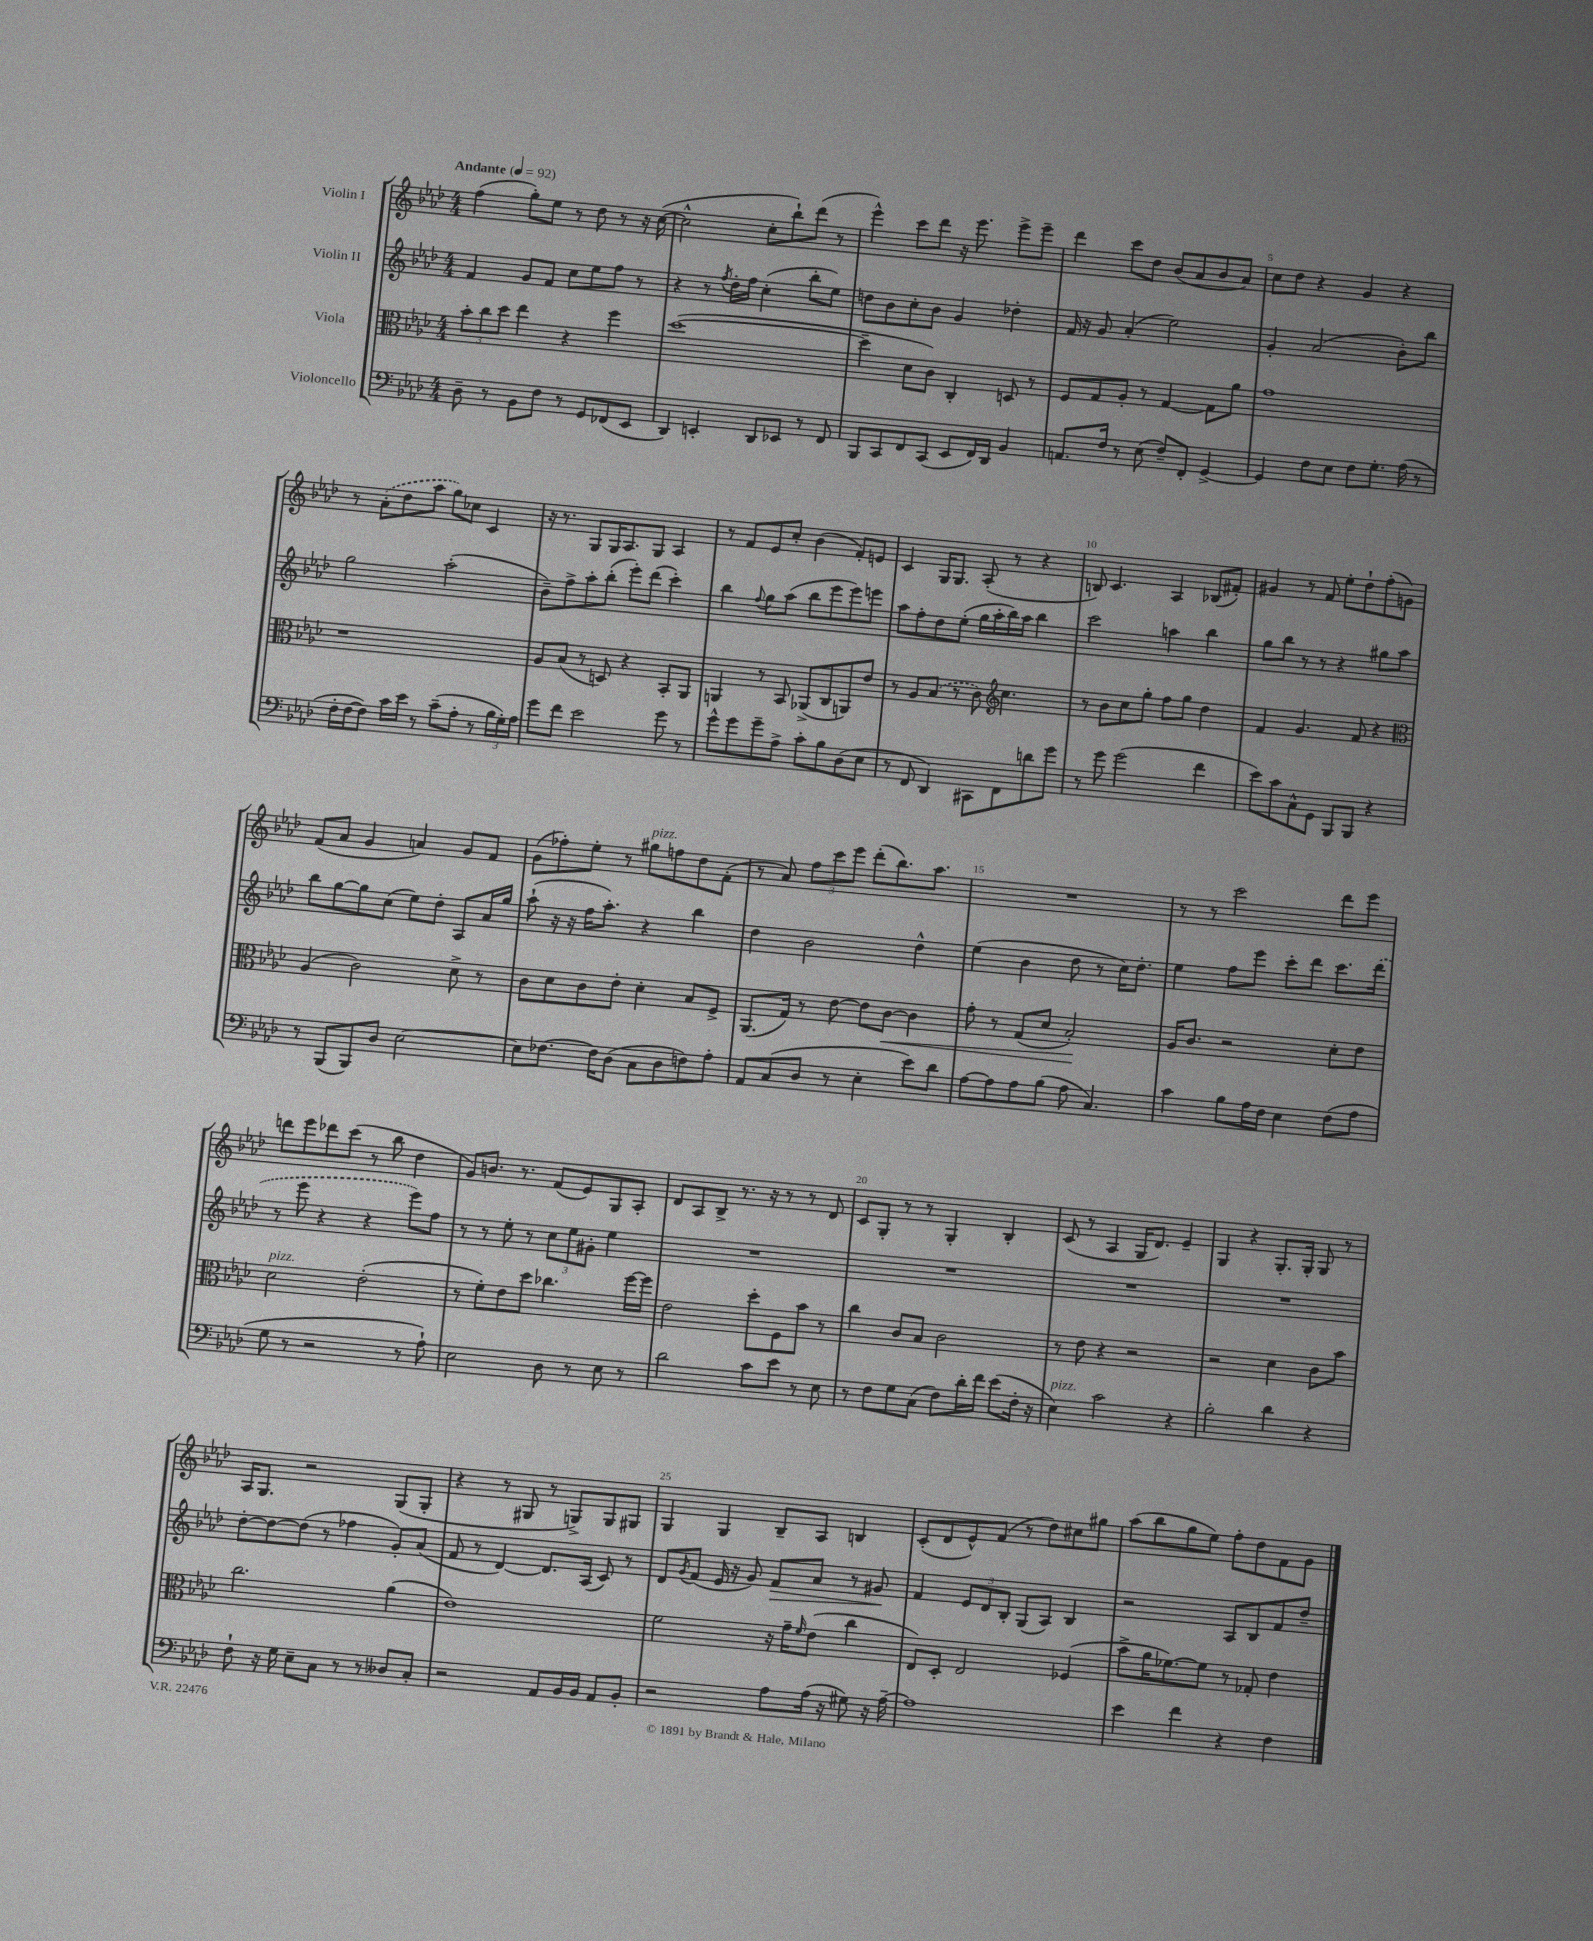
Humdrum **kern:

**kern	**kern	**dynam	**kern	**dynam	**kern
*part4	*part3	*part3	*part2	*part2	*part1
*staff4	*staff3	*staff3	*staff2	*staff2	*staff1
*I"Violoncello	*I"Viola	*	*I"Violin II	*	*I"Violin I
*clefF4	*clefC3	*	*clefG2	*	*clefG2
*k[b-e-a-d-]	*k[b-e-a-d-]	*	*k[b-e-a-d-]	*	*k[b-e-a-d-]
*M4/4	*M4/4	*	*M4/4	*	*M4/4
*MM92	*MM92	*	*MM92	*	*MM92
=1	=1	=1	=1	=1	=1
!	!	!	!	!	!LO:TX:a:B:t=Andante
8D-~\	12b-'\L	.	4f/	.	(4ff\
.	12cc\	.	.	.	.
8r	.	.	.	.	.
.	12dd-\J	.	.	.	.
8BB-\L	4ee-\	.	8g/L	.	8gg'\L)
8F\J	.	.	8f/J	.	8ee-\J
8r	4r	.	8cc\L	.	8r
8GG/L	.	.	8ee-\	.	8dd-\
(8FF-X/	4ff\	.	8ff\J	.	8r
8EE-/J	.	.	8r	.	16r
.	.	.	.	.	([16cc\
=2	=2	=2	=2	=2	=2
4DD-/)	([1dd-	.	4r	.	2cc^^\]
4EEn'/	.	.	8r	.	.
.	.	.	8qff/	.	.
.	.	.	16dd-'\LL	.	.
.	.	.	16ff\JJ	.	.
8DD-/L	.	.	(4cc'\	.	8cc'\L
8EE-X/J	.	.	.	.	8bb-`\)
8r	.	.	8bb-'\L	.	(8ddd-\J
8FF/	.	.	8ee-\J)	.	8r
=3	=3	=3	=3	=3	=3
8BBB-/L	4dd-~\]	.	8ddn\L	.	4eee-^^\)
8CC/	.	.	8b-\	.	.
8FF/	8d-\L	.	8cc'\	.	8ccc\L
(8CC/J	8c\J)	.	8b-\J	.	8ddd-\J
8EE-/L	4C'/	.	4g/	.	16r
.	.	.	.	.	8.eee-\
16FF/L)	.	.	.	.	.
16DD-/JJ	.	.	.	.	.
4BB-/	8Dn/	.	4dd-X'\	.	8eee-^\L
.	8r	.	.	.	8eee-~\J
=4	=4	=4	=4	=4	=4
8.AAn/L	8F/L	.	16f/	.	4ddd-\
.	.	.	16r	.	.
.	8G/	.	8g/	.	.
16F/Jk	.	.	.	.	.
8r	8A-'/J	.	(4a-'/	.	8ccc\L
(8E-\	8r	.	.	.	8dd-\J
8F~/L)	[4G/	.	2ee-\)	.	(8b-/L
8FF'/J	.	.	.	.	8a-/
[4GG^/	8G\L]	.	.	.	8b-/
.	8a-\J	.	.	.	8a-/J)
=5	=5	=5	=5	=5	=5
4GG/]	1g	.	4g'/	.	8cc\L
.	.	.	.	.	8dd-\J
8F\L	.	.	(2a-/	.	4r
8E-\J	.	.	.	.	.
8F\L	.	.	.	.	4g/
8.G'\J	.	.	.	.	.
.	.	.	8b-'\L)	.	4r
(16A-\	.	.	.	.	.
8r	.	.	8bb-\J	.	.
!!LO:LB:g=z
=6	=6	=6	=6	=6	=6
16F'\LL	1r	.	2gg\	.	8r
[16F\J	.	.	.	.	.
8F\J])	.	.	.	.	(8a-'\L
16c\LL	.	.	.	.	8dd-\
16e-\JJ	.	.	.	.	.
8r	.	.	.	.	8aa-\J
(8c~\L	.	.	(2aa-'\	.	8gg\L)
8A-'\J	.	.	.	.	8cc-X\J
8r	.	.	.	.	4c/
24B-\LL	.	.	.	.	.
24G'\)	.	.	.	.	.
24A-\JJ	.	.	.	.	.
=7	=7	=7	=7	=7	=7
8g\L	8A-/L	.	8b-~\L)	.	16r
.	.	.	.	.	8.r
8f\J	(8B-/J	.	8ff^\	.	.
2e-\	8r	.	8aa-'\	.	8G/L
.	8Dn/)	.	(8bb-'\J	.	16G/K
.	.	.	.	.	8.A-/
.	4r	.	8eee-'\L)	.	.
.	.	.	(8ddd-\J	.	8G/J
8g\	8BB-'/L	.	4ccc'\)	.	4A-/
8r	8AA-/J	.	.	.	.
=8	=8	=8	=8	=8	=8
8g^^\L	4AAn/	.	4bb-\	.	8r
8g\	.	.	.	.	8f/L
.	.	.	8qqff/	.	.
8g~\	8r	.	8gg\L	.	8e-/
8A-^\J	8BB-/	.	(8aa-\J	.	8cc'/J
8c'\L	(8AA-X^/L	.	8bb-\L	.	(4b-\
8B-\	8C/	.	8eee-\	.	.
(8D-\	8AAn/)	.	8eee-\)	.	8f'/L)
8E-\J	8e-/J	.	8eeen\J	.	8en/J
=9	=9	=9	=9	=9	=9
8r	8r	.	8aa-\L	.	4c/
8FF/	8A-/L	.	8ff'\	.	.
4DD-/)	(8B-/J	.	8dd-\	.	16G/KL
.	.	.	.	.	8.G/J
.	8r	.	(8ee-'\J	.	.
8CC#X\L	8c\)	.	16gg\LL	.	(8A-'/
.	.	.	16aa-'\	.	.
*	*clefG2	*	*	*	*
8FF\	4.cc\	.	16bb-\)	.	8r
.	.	.	16aa-\JJ	.	.
8dn\	.	.	4bb-\	.	4r
8g\J	.	.	.	.	.
=10	=10	=10	=10	=10	=10
8r	8r	.	2ccc\	.	8Bn/)
8g\	8b-\L	.	.	.	4.c/
(2g\	8cc\	.	.	.	.
.	8gg'\J	.	.	.	.
.	8ff\L	.	4aan\	.	4A-/
.	8gg\J	.	.	.	.
4f\	4dd-\	.	4bb-\	.	(8B-X/L
.	.	.	.	.	8f#X'/J)
=11	=11	=11	=11	=11	=11
8e-\L)	4f/	.	8gg\L	.	4g#X/
8c\	.	.	8bb-\J	.	.
8C^^\	4.g/	.	8r	.	8r
8GG\J	.	.	8r	.	8f/
8BBB-/L	.	.	4r	.	8ee-'\L
8BBB-/J	8f/	.	.	.	8dd-`\
4r	4r	.	8gg#X\L	.	(8ff'\
.	.	.	8aa-\J	.	8gn\J)
!!LO:LB:g=z
=12	=12	=12	=12	=12	=12
*	*clefC3	*	*	*	*
8r	(4A-/	.	8bb-\L	.	(8f/L
(8BBB-/L	.	.	[8gg\	.	8a-/J
8BBB-/)	2c\)	.	8gg\]	.	4g/
8D-/J	.	.	(8cc\J	.	.
[2E-\	.	.	8ee-\L)	.	4an/)
.	.	.	8dd-'\J	.	.
.	8d-^\	.	8A-/L	.	8g/L
.	8r	.	16a-/L	.	8f/J
.	.	.	16gg/JJ	.	.
=13	=13	=13	=13	=13	=13
8E-\L]	8c\L	.	(8aa-`\	.	(8g\L
[8.F-X\J	8d-\	.	16r	.	8ff-X'\)
.	.	.	16r	.	.
.	8c\	.	16ff\KL	.	8ee-'\J
16F-\KL]	.	.	8.aa-'\J)	.	.
(8D-\J	8e-'\J	.	.	.	8r
!	!	!	!	!	!LO:TX:a:i:t=pizz.
8C\L	4d-'\	.	4r	.	8gg#X\L
8D-\	.	.	.	.	8ffn\
8Fn\)	8B-/L	.	4bb-\	.	8dd-\
8A-'\J	8F^/J	.	.	.	(8f'\J
=14	=14	=14	=14	=14	=14
8AA-/L	(8.AA-/L	.	4dd-\	.	8r
(8C/	.	.	.	.	8a-/)
.	16G/Jk)	.	.	.	.
8D-/J	8r	.	2b-\	.	12ff\L
.	.	.	.	.	12ccc\
8r	[8e-\	.	.	.	.
.	.	.	.	.	12eee-\J
4E-'\	8e-\L]	.	.	.	(8ddd-'\L
!	!	!LO:HP:b	!	!	!
.	[8c\J	<	.	.	8.bb-\)
8e-\L)	4c\]	.	4dd-^^\	.	.
.	.	.	.	.	8.aa-\J
8d-\J	.	.	.	.	.
=15	=15	=15	=15	=15	=15
[8A-\L	8g'\	.	(4ee-\	.	1r
8A-\]	8r	.	.	.	.
8A-\	(8G/L	.	4b-\	.	.
(8B-\J	8d-/J	.	.	.	.
8A-\	2B-'/)	.	8dd-\	.	.
4.C/)	.	.	8r	.	.
.	.	.	16cc\KL)	.	.
.	.	.	8.dd-'\J	.	.
.	.	[	.	.	.
=16	=16	=16	=16	=16	=16
4c\	16A-/KL	.	4ee-\	.	8r
.	8.c/J	.	.	.	.
.	.	.	.	.	8r
8B-\L	2r	.	8ff\L	.	2ccc\
16A-\L	.	.	8eee-\J	.	.
16F\JJ	.	.	.	.	.
4E-\	.	.	8ccc'\L	.	.
.	.	.	8ddd-\J	.	.
(8F\L	8d-'\L	.	8.ccc\L	.	8ddd-\L
8A-\J	8e-\J	.	.	.	8eee-\J
.	.	.	(16ddd-\Jk	.	.
!!LO:LB:g=z
=17	=17	=17	=17	=17	=17
!	!LO:TX:a:i:t=pizz.	!	!	!	!
8G\	2d-\	.	8r	.	8dddn\L
8r	.	.	8eee-\	.	8eee-\
2r	.	.	4r	.	8ddd-X\
.	.	.	.	.	(8ccc\J
.	(2e-'\	.	4r	.	8r
.	.	.	.	.	8bb-\
8r	.	.	8eee-\L)	.	4dd-\
8A-`\)	.	.	8ff\J	.	.
=18	=18	=18	=18	=18	=18
2E-\	8r	.	8r	.	8g/L)
.	8f'\L)	.	8r	.	8.bn/J
.	8e-\	.	8ee-'\	.	.
.	.	.	.	.	8.r
.	8dd-\J	.	8r	.	.
8D-\	4.cc-X\	.	12cc\L	.	(8f/L
.	.	.	12ee-\	.	.
8r	.	.	.	.	8e-/)
.	.	.	12g#X'\J	.	.
8E-\	.	.	4ee-\	.	8G/
8r	[16ff\LL	.	.	.	8A-'/J
.	16ff\JJ]	.	.	.	.
=19	=19	=19	=19	=19	=19
2d-\	2e-\	.	1r	.	8d-/L
.	.	.	.	.	8A-/
.	.	.	.	.	8B-^/J
.	.	.	.	.	8.r
8c\L	8dd-'\L	.	.	.	.
.	.	.	.	.	16r
8e-\J	8F\	.	.	.	8r
8r	8b-\J	.	.	.	8r
8E-\	8r	.	.	.	8d-/
=20	=20	=20	=20	=20	=20
8r	4cc\	.	1r	.	8c/L
8F\L	.	.	.	.	8G'/J
8G\	8c/L	.	.	.	8r
(8C\J	8B-/J	.	.	.	8r
8F\L)	2c\	.	.	.	4G'/
16d-'\L	.	.	.	.	.
16f\JJ	.	.	.	.	.
(8e-\L	.	.	.	.	4B-'/
16F'\Jk	.	.	.	.	.
16r	.	.	.	.	.
=21	=21	=21	=21	=21	=21
!LO:TX:a:i:t=pizz.	!	!	!	!	!
4E-\)	8r	.	1r	.	(8c/
.	8e-\	.	.	.	8r
2c\	4r	.	.	.	4A-/
.	2r	.	.	.	16G/KL
.	.	.	.	.	8.d-/J)
4r	.	.	.	.	4e-~/
=22	=22	=22	=22	=22	=22
2B-'\	2r	.	1r	.	4G/
.	.	.	.	.	4r
4d-\	4d-\	.	.	.	8.G'/L
.	.	.	.	.	16G'/Jk
4r	8c\L	.	.	.	8G/
.	8b-\J	.	.	.	8r
!!LO:LB:g=z
=23	=23	=23	=23	=23	=23
8F`\	2.cc\	.	[8dd-'\L	.	16A-/KL
.	.	.	.	.	8.G/J
16r	.	.	8dd-\_	.	.
16G\	.	.	.	.	.
8E-~\L	.	.	(8dd-\J]	.	2r
8C\J	.	.	8r	.	.
8r	.	.	4ff-X\	.	.
8r	.	.	.	.	.
8D--X/L	(4a-\	.	8g'/L)	.	(8G/L
8C'/J	.	.	(8a-/J	.	8G'/J
=24	=24	=24	=24	=24	=24
2r	1e-)	.	8f/	.	4r
.	.	.	8r	.	.
.	.	.	[4d-/)	.	8r
.	.	.	.	.	8G#X/
8AA-/L	.	.	8.d-/L]	.	8r
16BB-/L	.	.	.	.	8Gn^/L)
16BB-/JJ	.	.	(16A-/Jk	.	.
8AA-/L	.	.	8c/)	.	8G/
8BB-'/J	.	.	8r	.	8G#X/J
=25	=25	=25	=25	=25	=25
2r	2f\	.	8d-/L	.	4G/
.	.	.	8qg/	.	.
.	.	.	(8f/J	.	.
.	.	.	16e-/	.	4G/
.	.	.	16r	.	.
.	.	.	8g/)	.	.
!	!	!	!	!LO:HP:b	!
8A-\L	16r	.	8f/L	>	8B-~/L
.	16g~\KL	.	.	.	.
.	16qqf/	.	.	.	.
(16A-\Jk	(8e-\J	.	8a-/J	.	8A-/J
16r	.	.	.	.	.
8G#X\)	4cc\	.	8r	.	4Bn/
16r	.	.	8g#X/	.	.
[16A-~\	.	.	.	.	.
.	.	.	.	]	.
=26	=26	=26	=26	=26	=26
1A-]	8E-/L)	.	4f/	.	(8c'/L
.	8D-'/J	.	.	.	8d-/
.	2E-/	.	12e-/L	.	8e-^^/)
.	.	.	12d-/	.	.
.	.	.	.	.	(8f/J
.	.	.	12B-'/J	.	.
.	.	.	(8G/L	.	8r
.	.	.	8A-/J)	.	8dd-\L)
.	(4F-X/	.	4B-/	.	8cc#X\
.	.	.	.	.	8gg#X\J
=27	=27	=27	=27	=27	=27
4e-\	8b-^\L	.	2r	.	(8aa-\L
.	16a-\K	.	.	.	8bb-\
.	[8.f-X\)	.	.	.	.
4f\	.	.	.	.	8gg\
.	8f-\J]	.	.	.	8ee-\J)
4r	8r	.	8A-/L	.	8ff'\L
.	8G-X'/	.	8B-/	.	8dd-\
4F\	4e-\	.	8f/	.	8f\
.	.	.	8dd-~/J	.	8g\J
==	==	==	==	==	==
*-	*-	*-	*-	*-	*-
